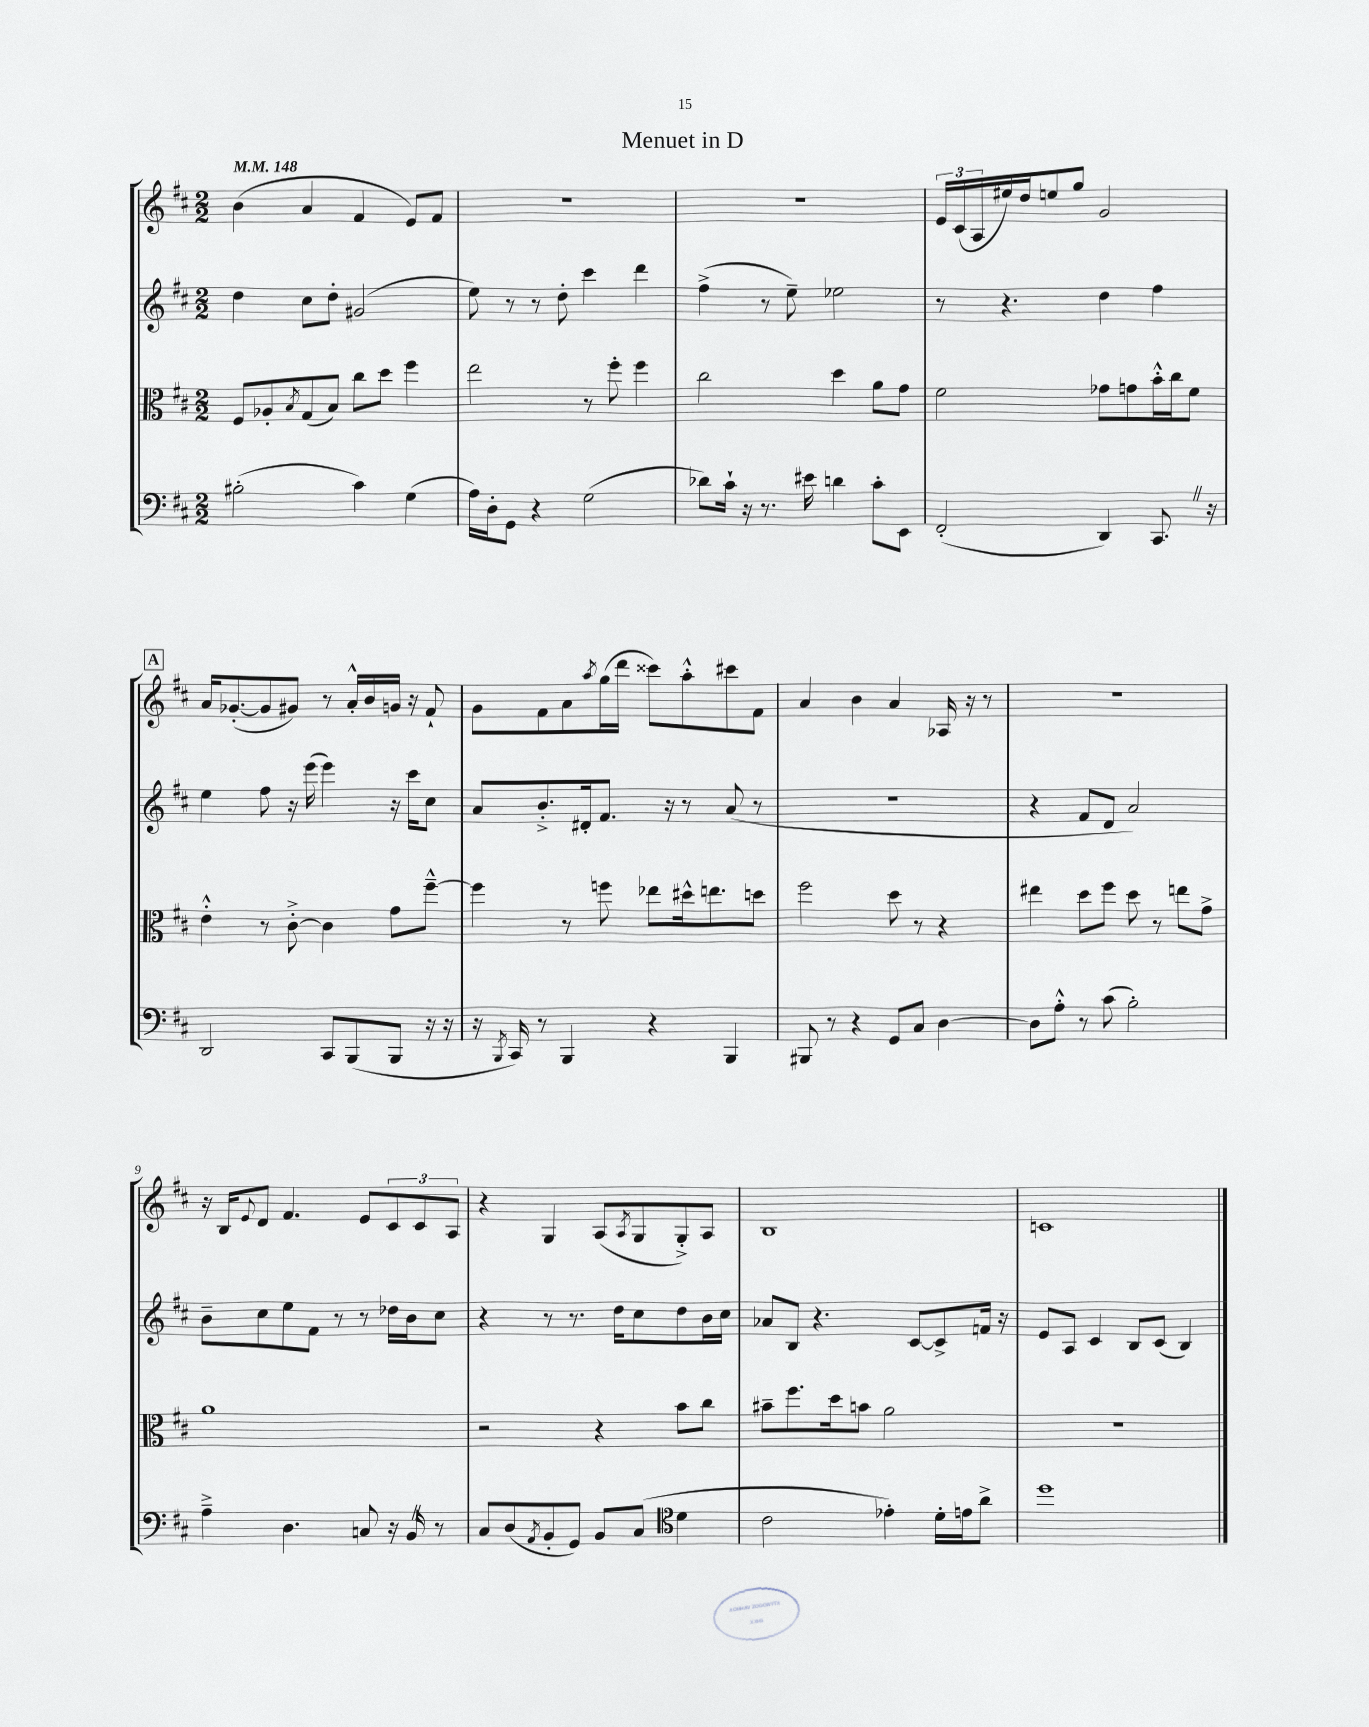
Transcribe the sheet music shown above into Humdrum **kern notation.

**kern	**kern	**kern	**kern
*part4	*part3	*part2	*part1
*staff4	*staff3	*staff2	*staff1
*clefF4	*clefC3	*clefG2	*clefG2
*k[f#c#]	*k[f#c#]	*k[f#c#]	*k[f#c#]
*M2/2	*M2/2	*M2/2	*M2/2
*MM148	*MM148	*MM148	*MM148
=1	=1	=1	=1
(2B#X'\	8F#/L	4dd\	(4b\
.	8A-X'/	.	.
.	8qB/	.	.
.	(8G/	8cc#\L	4a/
.	8B/J)	8dd'\J	.
4c#\)	8cc#\L	(2g#X/	4f#/
.	8dd\J	.	.
(4G\	4ff#\	.	8e/L)
.	.	.	8f#/J
=2	=2	=2	=2
16A\LL)	2ee\	8ee\)	1r
16D'\J	.	.	.
8GG\J	.	8r	.
4r	.	8r	.
.	.	8dd'\	.
(2G\	8r	4ccc#\	.
.	8ff#'\	.	.
.	4ff#\	4ddd\	.
=3	=3	=3	=3
8d-X\L)	2cc#\	(4ff#^\	1r
16c#`\Jk	.	.	.
16r	.	.	.
8.r	.	8r	.
.	.	8ee~\)	.
16e#X\	.	.	.
4dn\	4dd\	2ee-X\	.
8c#'\L	8a\L	.	.
8EE\J	8g\J	.	.
=4	=4	=4	=4
(2FF#'/	2f#\	8r	24e/LL
.	.	.	(24c#/
.	.	.	24A/
.	.	4.r	16ee#X/)
.	.	.	16dd/J
.	.	.	8een/
.	.	.	8gg/J
4DD/)	8g-X\L	4dd\	2g/
.	8gn\	.	.
8.CC#Z/	16b'^^\L	4ff#\	.
.	16cc#\J	.	.
.	8f#\J	.	.
16r	.	.	.
!!LO:LB:g=z
!!LO:REH:place=s1:t=A
=5	=5	=5	=5
2DD/	4e'^^\	4ee\	16a/KL
.	.	.	([8.g-X'/
.	8r	8ff#\	8g-/]
.	[8c#'^\	16r	8g#X/J)
.	.	(16eee\	.
8CC#/L	4c#\]	4eee\)	8r
(8BBB/	.	.	16a'^^/LL
.	.	.	16b/
8BBB/J	8g\L	16r	16gn/JJ
.	.	16ccc#\KL	16r
16r	[8ff#~^^\J	8cc#\J	8f#`/
16r	.	.	.
=6	=6	=6	=6
16r	4ff#\]	8a/L	8g\L
8qBBB/	.	.	.
16CC#/)	.	.	.
8r	.	8.b'^/	8f#\
4BBB/	8r	.	8a\
.	.	16d#X'/k	.
.	.	.	8qaa/
.	8ffn\	8.f#/J	(16gg\L
.	.	.	16ddd\JJ
4r	8ee-X\L	.	8ccc##X\L)
.	.	16r	.
.	16dd#X^^\k	8r	8aa'^^\
.	8.een\	.	.
4BBB/	.	(8a/	8ccc#X\
.	8ddn\J	8r	8f#\J
=7	=7	=7	=7
8BBB#X/	2ff#\	1r	4a/
8r	.	.	.
4r	.	.	4b\
8GG/L	8dd\	.	4a/
8C#/J	8r	.	.
[4D\	4r	.	16A-X/
.	.	.	16r
.	.	.	8r
=8	=8	=8	=8
8D\L]	4ee#X\	4r	1r
8A'^^\J	.	.	.
8r	8dd\L	8f#/L	.
(8c#\	8ff#\J	8d/J	.
2B'\)	8dd\	2a/)	.
.	8r	.	.
.	8een\L	.	.
.	8g^\J	.	.
!!LO:LB:g=z
=9	=9	=9	=9
4A~^\	1a	8b~\L	16r
.	.	.	16B/KL
.	.	.	8qqe/
.	.	8cc#\	8d/J
4.D\	.	8ee\	4.f#/
.	.	8f#\J	.
.	.	8r	.
8Cn/	.	8r	8e/L
16r	.	16dd-X\LL	12c#/
16BBZ/	.	16b\J	.
.	.	.	12c#/
8r	.	8cc#\J	.
.	.	.	12A/J
=10	=10	=10	=10
8C#/L	2r	4r	4r
(8D/	.	.	.
8qAA/	.	.	.
8BB'/	.	8r	4G/
8GG/J)	.	8.r	.
8BB/L	4r	.	(8A/L
.	.	16dd\KL	.
.	.	.	8qA/
(8C#/J	.	8cc#\	8G/
*clefC4	*	*	*
4d\	8b\L	8dd\	8G'^/)
.	8cc#\J	16b\L	8A/J
.	.	16cc#\JJ	.
=11	=11	=11	=11
2c#\	8b#X~\L	8a-X/L	1B
.	8.ff#\	8B/J	.
.	.	4.r	.
.	16dd\k	.	.
.	8bn\J	.	.
4e-X'\)	2a\	.	.
.	.	[8c#/L	.
16d'\LL	.	8c#^/]	.
16en\J	.	.	.
8a^\J	.	16fn/Jk	.
.	.	16r	.
=12	=12	=12	=12
1dd	1r	8e/L	1cn
.	.	8A/J	.
.	.	4c#/	.
.	.	8B/L	.
.	.	(8c#/J	.
.	.	4B/)	.
==	==	==	==
*-	*-	*-	*-
